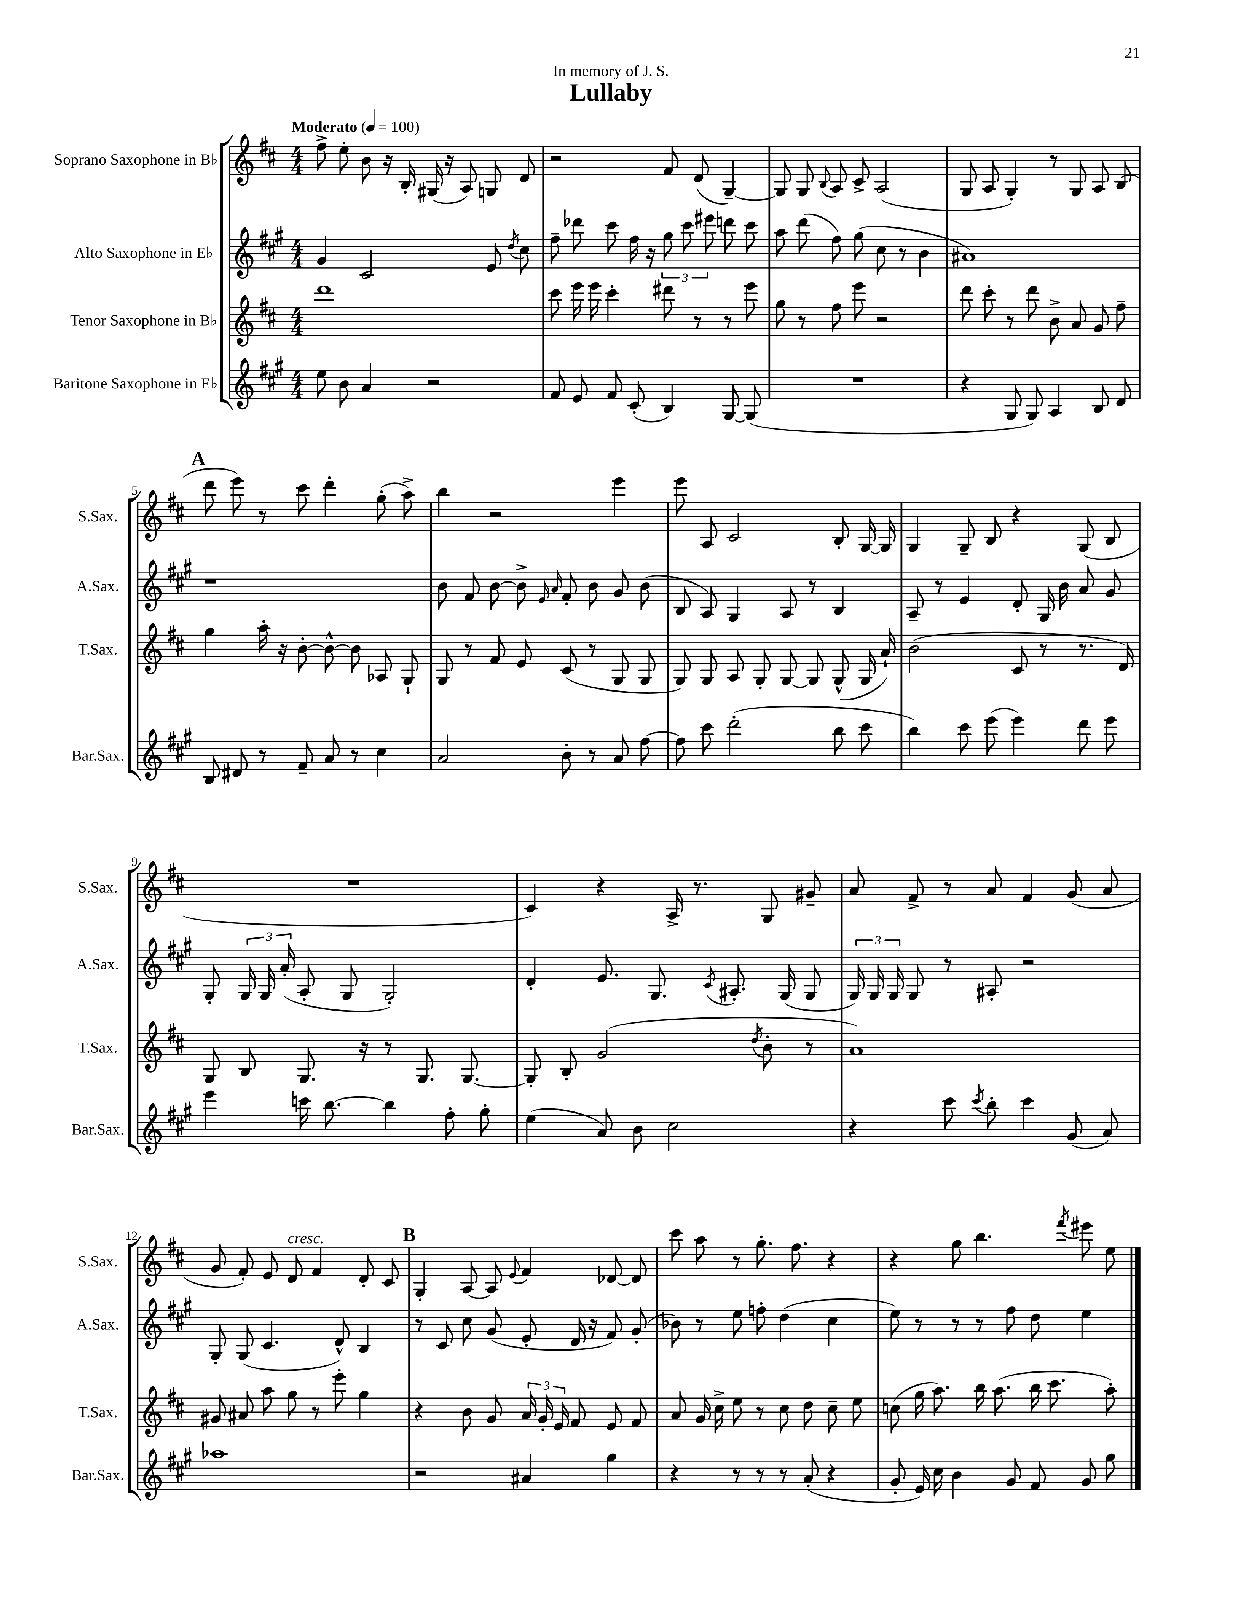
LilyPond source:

\header { title = "Lullaby" dedication = "In memory of J. S." }
<<
\new StaffGroup <<
\new Staff = "s0" \with { instrumentName = "Soprano Saxophone in Bb" shortInstrumentName = "S.Sax." } {
    \clef treble \key d \major \numericTimeSignature \time 4/4 \tempo "Moderato" 4 = 100
    \autoBeamOff fis''8-> e''8-. b'8 r16 b16-. gis16( r16 a8) g8 d'8 |
    r2 fis'8 d'8( g4~--) |
    g8 g8 \appoggiatura { b8 } a8 cis'8-> a2( |
    g8 a8 g4-.) r8 g8 a8 b8( |
    \mark \markup { \bold "A" } d'''8 e'''8) r8 cis'''8 d'''4-. g''8-.( a''8->) |
    b''4 r2 e'''4 |
    e'''8 a8 cis'2 b8-. g16~ g16 |
    g4 g8-- b8 r4 g8( b8 |
    R1 |
    cis'4) r4 a16-> r8. g8 gis'8-- |
    a'8 fis'8-> r8 a'8 fis'4 g'8( a'8 |
    g'8 fis'8-.) e'8 d'8^\markup { \italic "cresc." } fis'4 d'8-. cis'8 |
    \mark \markup { \bold "B" } g4-. a8~ a8 \appoggiatura { e'8 } fis'4 des'8~ des'8 |
    cis'''8 a''8 r8 g''8.-. fis''8. r4 |
    r4 g''8 b''4. \acciaccatura { fis'''8 } eis'''8 e''8 \bar "|." |
}
\new Staff = "s1" \with { instrumentName = "Alto Saxophone in Eb" shortInstrumentName = "A.Sax." } {
    \clef treble \key a \major \numericTimeSignature \time 4/4
    \autoBeamOff gis'4 cis'2 e'8 \acciaccatura { d''8 } cis''8 |
    fis''8-- des'''8 cis'''8 fis''16 r16 \tuplet 3/2 { gis''8 cis'''8 eis'''8 } d'''8 cis'''8 |
    a''8 d'''8( fis''8) gis''8( cis''8 r8 b'4 |
    ais'1) |
    \mark \markup { \bold "A" } r1 |
    b'8 fis'8 b'8~ b'8-> \grace { e'16 a'16 } fis'8-. b'8 gis'8 b'8( |
    b8 a8) gis4 a8 r8 b4 |
    a8-- r8 e'4 d'8-. gis16 b'16 a'8 gis'8 |
    gis8-. \tuplet 3/2 { gis16 gis16 a'16-.( } a8-. gis8 gis2-.) |
    d'4-. e'8. gis8. \acciaccatura { cis'8 } ais8.-. gis16( gis8 |
    \tuplet 3/2 { gis16) gis16 gis16 } gis8 r8 ais8-. r2 |
    gis8-. gis8( cis'4. d'8-^) b4 |
    \mark \markup { \bold "B" } r8 cis'8 cis''8 gis'8( e'8-. d'16 r16 fis'8) gis'8-.( |
    bes'8) r8 e''8 f''8-. d''4( cis''4 |
    e''8) r8 r8 r8 fis''8 d''8 e''4 \bar "|." |
}
\new Staff = "s2" \with { instrumentName = "Tenor Saxophone in Bb" shortInstrumentName = "T.Sax." } {
    \clef treble \key d \major \numericTimeSignature \time 4/4
    \autoBeamOff d'''1 |
    cis'''8 e'''16 e'''16 cis'''4-. dis'''8 r8 r8 e'''8 |
    g''8 r8 fis''8 e'''8 r2 |
    d'''8 cis'''8-. r8 d'''8 b'8-> a'8 g'8 fis''8-- |
    \mark \markup { \bold "A" } g''4 a''16-. r16 b'8~-. b'8~-^ b'8 aes8 g8-! |
    g8 r8 fis'8 e'8 cis'8( r8 g8 g8 |
    g8) g8 a8 g8-. g8~ g8 g8-^( g16 a'16-!) |
    b'2( cis'8 r8 r8. d'16) |
    g8 b8 g8. r16 r8 g8. g8.~ |
    g8-. b8-. g'2( \acciaccatura { d''8 } b'8-. r8 |
    a'1) |
    gis'8 ais'8 a''8 g''8 r8 e'''8-. g''4 |
    \mark \markup { \bold "B" } r4 b'8 g'8 \tuplet 3/2 { a'16 g'16-. e'16 } fis'8 e'8 fis'8 |
    a'8 g'16 cis''16-> e''8 r8 cis''8 d''8 cis''8-- e''8 |
    c''8( g''16 a''8.) b''16 a''8.( b''16 cis'''8. a''8-.) \bar "|." |
}
\new Staff = "s3" \with { instrumentName = "Baritone Saxophone in Eb" shortInstrumentName = "Bar.Sax." } {
    \clef treble \key a \major \numericTimeSignature \time 4/4
    \autoBeamOff e''8 b'8 a'4 r2 |
    fis'8 e'8 fis'8 cis'8-.( b4) gis8~ gis8( |
    R1 |
    r4 gis8 gis8) a4 b8 d'8 |
    \mark \markup { \bold "A" } b8 dis'8 r8 fis'8-- a'8 r8 cis''4 |
    a'2 b'8-. r8 a'8 fis''8~ |
    fis''8 cis'''8 d'''2-.( b''8 cis'''8 |
    b''4) cis'''8 e'''8( e'''4) d'''8 e'''8 |
    e'''4 c'''16 b''8.~ b''4 fis''8-. gis''8-. |
    e''4( a'8) b'8 cis''2 |
    r4 cis'''8 \acciaccatura { cis'''8 } b''8-. cis'''4 gis'8( a'8) |
    aes''1 |
    \mark \markup { \bold "B" } r2 ais'4 gis''4 |
    r4 r8 r8 r8 a'8-.( r4 |
    gis'8-. e'16) cis''16 b'4 gis'8 fis'8 gis'8 gis''8 \bar "|." |
}
>>
>>
